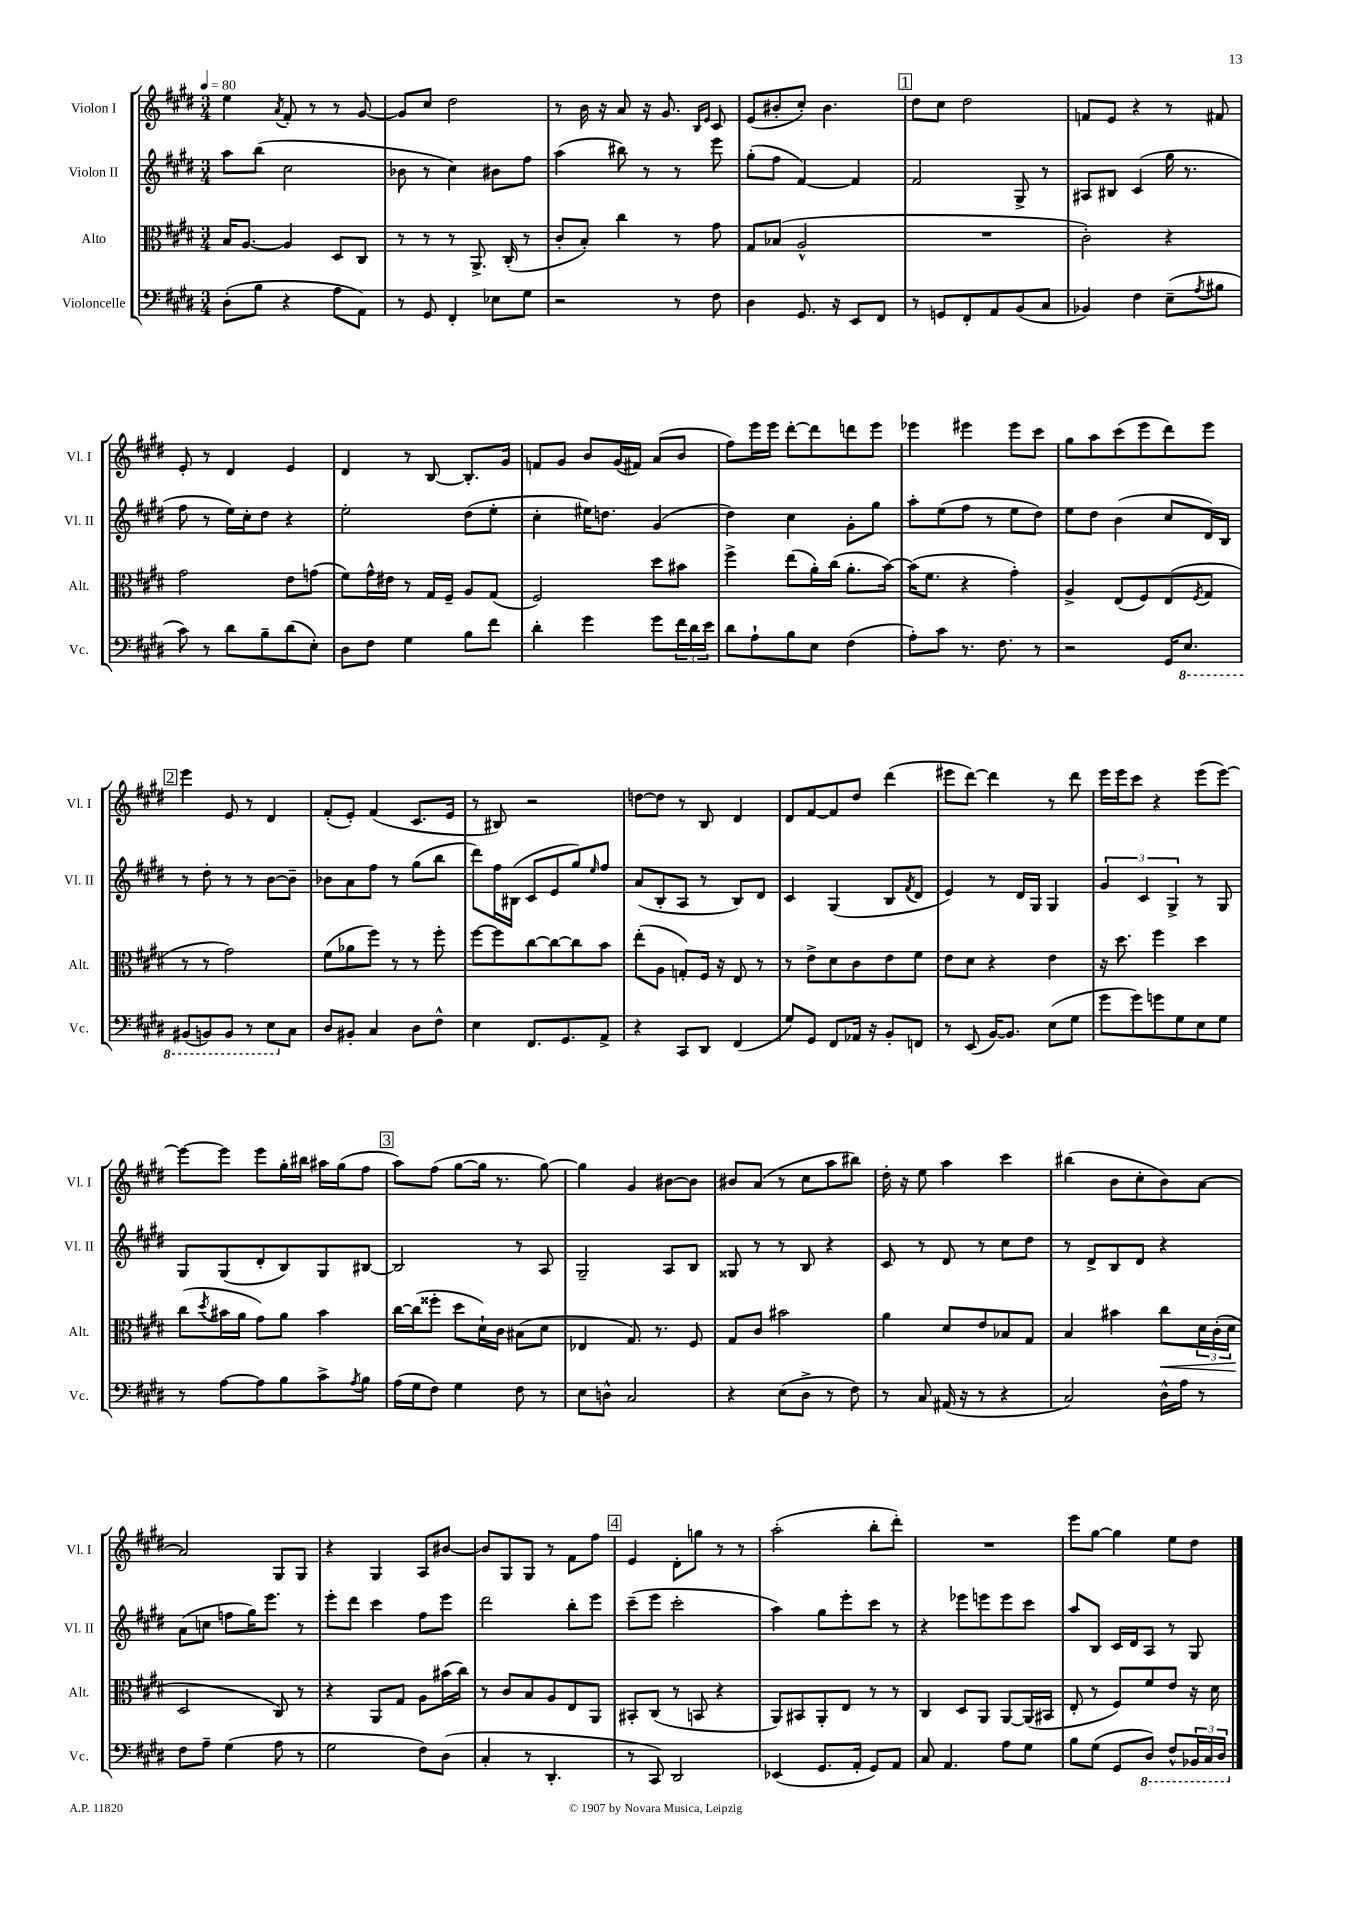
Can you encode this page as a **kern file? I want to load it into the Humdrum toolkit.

**kern	**kern	**kern	**kern
*staff4	*staff3	*staff2	*staff1
*clefF4	*clefC3	*clefG2	*clefG2
*k[f#c#g#d#]	*k[f#c#g#d#]	*k[f#c#g#d#]	*k[f#c#g#d#]
*M3/4	*M3/4	*M3/4	*M3/4
*MM80	*MM80	*MM80	*MM80
(8D#'\L	16B/LK	8aa\L	4ee\
.	[8.A/J	.	.
8B\J	.	(8bb\J	.
.	.	.	8qa/
4r	4A/]	2cc#\	8f#'/
.	.	.	8r
8A\L	8D#/L	.	8r
8AA\J)	8C#/J	.	[8g#/
=	=	=	=
8r	8r	8b-\	8g#/]L
8GG#/	8r	8r	8cc#/J
4FF#'/	8r	4cc#\)	2dd#\
.	8.AA^/	.	.
8E-\L	.	8b#\L	.
.	(16C#'/	.	.
8G#\J	8r	8ff#\J	.
=	=	=	=
2r	8c#'/L	(4aa\	8r
.	8B'/J)	.	16b\
.	.	.	16r
.	4cc#\	8bb#\)	8a/
.	.	8r	16r
.	.	.	8.g#/
8r	8r	8r	.
.	.	.	16qqB/LL
.	.	.	16qqe/JJ
8F#\	8g#\	8eee\	8c#/
=	=	=	=
4D#\	8G#/L	(8gg#'\L	(8e/L
.	(8B-/J	8ff#\J	8b#'/
8.GG#/	2A^^/	[4f#/)	8cc#'/J)
.	.	.	4.b#\
16r	.	.	.
8EE/L	.	4f#/]	.
8FF#/J	.	.	.
=	=	=	=
8r	2.r	2f#/	8dd#\L
8GG/L	.	.	8cc#\J
8FF#'/	.	.	2dd#\
8AA/	.	.	.
(8BB/	.	8G#^/	.
8C#/J	.	8r	.
=	=	=	=
4BB-/)	2c#'\)	8A#/L	8f/L
.	.	8B#/J	8e/J
4F#\	.	(4c#/	4r
(8E~\L	4r	16gg#\	8r
.	.	8.r	.
8qA/	.	.	.
8B#\J	.	.	8f#/
=	=	=	=
8c#\)	2g#\	8ff#\	8e'/
8r	.	8r	8r
8d#\L	.	16ee\LL)	4d#/
.	.	16cc#'\J	.
8B~\	.	8dd#\J	.
(8d#\	8e\L	4r	4e/
8E'\J)	(8g\J	.	.
=	=	=	=
8D#\L	8f#\L)	2ee'\	4d#/
8F#\J	16g#^^\L	.	.
.	16e#\JJ	.	.
4G#\	8r	.	8r
.	16G#/LL	.	[8B/
.	16F#~/JJ	.	.
8B\L	8A/L	(8dd#\L	8.B'/]L
8f#\J	(8G#/J	8ee'\J	.
.	.	.	16g#/Jk
=	=	=	=
4d#'\	2F#/)	4cc#'\	8f/L
.	.	.	8g#/J
4g#\	.	16ee#\LK)	8b/L
.	.	8.dd\J	.
.	.	.	(16g#/L
.	.	.	16f#/JJ)
8g#\L	8dd#\L	(4g#/	(8a/L
24f#\L	8b#\J	.	8b/J
24d#\	.	.	.
24e\JJ	.	.	.
=	=	=	=
8d#\L	4ff#^\	4dd#\)	8ff#\L)
8A`\	.	.	16eee\L
.	.	.	16eee\JJ
8B\	(8ee\L	4cc#\	[8ddd#'\L
8E\J	16a'\L)	.	8ddd#\]
.	(16cc#\JJ	.	.
(4F#\	8.a'\L	8g#'\L	8ddd\
.	.	8gg#\J	8eee\J
.	[16b\Jk)	.	.
=	=	=	=
8A'\L)	(16b\]LK	8aa'\L	4eee-\
.	8.f#\J	.	.
8c#\J	.	(8ee\	.
8.r	4r	8ff#\J	4eee#\
.	.	8r	.
8.F#\	.	.	.
.	4g#'\)	8ee\L	8eee#\L
8r	.	8dd#\J)	8ccc#\J
=	=	=	=
2r	4A^/	8ee\L	8gg#\L
.	.	8dd#\J	8aa\
.	(8E/L	(4b\	(8ccc#\
.	8F#/)	.	8eee\
16GG#/LK	(8E/	8cc#/L	8ddd#\)
8.EE/J	.	.	.
.	8qF#/	.	.
.	8G#/J	16d#/L)	8eee\J
.	.	16B/JJ	.
=	=	=	=
(8BBB#/L	8r	8r	4eee\
8BBB/)	8r	8dd#'\	.
8BBB/J	2g#\)	8r	8e/
8r	.	8r	8r
8EE\L	.	[8b\L	4d#/
8C#\J	.	8b~\]J	.
=	=	=	=
8D#/L	(8f#\L	8b-\L	(8f#'/L
8BB#'/J	8a-\	8a\	8e'/J)
4C#/	8ff#\J)	8ff#\J	(4f#/
.	8r	8r	.
8D#\L	8r	(8gg#\L	8.c#/L
8F#^^\J	8ff#'\	8bb\J	.
.	.	.	16e/Jk
=	=	=	=
4E\	[8ff#\L	8ddd#\L)	8r
.	8ff#\]	16ff#\L	8B#/)
.	.	(16B#\JJ	.
8.FF#/L	[8cc#\	8c#/L	2r
.	8cc#\_	8e/	.
8.GG#/	.	.	.
.	8cc#\]	8gg#/)	.
.	.	16qqee/	.
8AA^/J	8b\J	8ff#/J	.
=	=	=	=
4r	(8ee'\L	(8a/L	[8dd\L
.	8A\J	8B'/	8dd\]J
8CC#/L	8G'/L)	8A/J	8r
8DD#/J	16F#/Jk	8r	8B/
.	16r	.	.
(4FF#/	8E/	8B/L)	4d#/
.	8r	8d#/J	.
=	=	=	=
8G#/L)	8r	4c#/	8d#/L
8GG#/J	8e^\L	.	[8f#/
8FF#/L	8d#\	(4G#/	8f#/]
16AA-/Jk	8c#\	.	8dd#/J
16r	.	.	.
8BB'/L	8e\	8B/L	(4ddd#\
.	.	8qf#/	.
8FF/J	8f#\J	8d#/J	.
=	=	=	=
8r	8e\L	4e/)	8eee#\L
(8EE/	8d#\J	.	[8ddd#\J)
[16BB/LK)	4r	8r	4ddd#\]
8.BB/]J	.	.	.
.	.	16d#/LL	.
.	.	16G#/JJ	.
(8E\L	4e\	4G#/	8r
8G#\J	.	.	8ddd#\
=	=	=	=
8g#\L	16r	6g#/	16eee\LL
.	8.dd#\	.	16eee\J
8g#\)	.	.	8ccc#\J
.	.	6c#/	.
8g\	4ff#\	.	4r
.	.	6G#^/	.
8G#\	.	.	.
8E\	4dd#\	8r	(8eee\L
8G#\J	.	8G#/	[8eee\J)
=	=	=	=
8r	(8cc#\L	8G#/L	8eee\_L
.	8qdd#/	.	.
[8A\L	16b#\L	(8G#/	8eee\]J
.	16a\JJ	.	.
8A\]	8g#\L)	8d#'/	8eee\L
8B\	8a\J	8B/)	16gg#'\L
.	.	.	16bb#\JJ
8c#^\	4b#\	8G#/	16aa#\LL
.	.	.	(16gg#\J
8qA/	.	.	.
8B\J	.	[8B#/J	8ff#\J
=	=	=	=
(16A\LL	[16cc#\LL	2B#/]	8aa\L)
16G#\J	(16cc#\]J	.	.
8F#\J)	8ff##'\J	.	(8ff#\J
4G#\	8dd#\L	.	[8gg#\L
.	16d#`\L)	.	16gg#\]Jk
.	16c#\JJ	.	8.r
8F#\	(8B#\L	8r	.
8r	8d#\J	8A/	[8gg#\)
=	=	=	=
8E\L	4E-/	2G#~/	4gg#\]
8D^^\J	.	.	.
2C#/	8.G#/)	.	4g#/
.	8.r	.	.
.	.	8A/L	[8b#\L
.	8F#/	8B/J	8b#\]J
=	=	=	=
4r	8G#/L	8G##/	8b#/L
.	8c#/J	8r	(8a/J
(8E\L	2b#\	8r	8r
8D#^\J	.	8B/	8cc#\L
8r	.	4r	8aa\
8F#\)	.	.	8bb#\J)
=	=	=	=
8r	4a\	8c#/	16dd#'\
.	.	.	16r
8C#/	.	8r	8ee\
(16AA#/	8d#/L	8d#/	4aa\
16r	.	.	.
8r	8e/	8r	.
4r	8B-/	8cc#\L	4ccc#\
.	8G#/J	8dd#\J	.
=	=	=	=
2C#/)	4B/	8r	(4bb#\
.	.	8d#^/L	.
.	4b#\	8B/	8b\L
.	.	8d#/J	8cc#'\
16D#^^\LL	8cc#\L	4r	8b\)
16A\JJ	.	.	.
8r	24d#\L	.	[8a\J
.	(24c#'\	.	.
.	24d#\JJ	.	.
=	=	=	=
8F#\L	2D#/	(8a\L	2a/]
8A~\J	.	8cc\J	.
(4G#\	.	8ff\L	.
.	.	16gg#\K)	.
.	.	8.eee\J	.
8A\	8C#/)	.	8G#/L
8r	8r	8r	8G#/J
=	=	=	=
2G#\	4r	8eee'\L	4r
.	.	8ddd#\J	.
.	8AA/L	4ccc#\	4G#/
.	8G#/J	.	.
8F#\L)	8A\L	8ff#\L	8A/L
(8D#\J	(16b#\L	8eee\J	[8b#/J
.	16cc#\JJ)	.	.
=	=	=	=
4C#'/	8r	2ddd#\	8b#/]L
.	8c#/L	.	8G#/
8r	8B/	.	8G#/J
4.DD#'/	8A/	.	8r
.	8E/	8bb'\L	8f#\L
.	8AA/J	8eee\J	8ff#\J
=	=	=	=
8r	8BB#'/L	(8ccc#~\L	4e/
8CC#/)	(8C#/J	8eee\J	.
2DD#/	8r	2ccc#'\	8d#'\L
.	8BB/	.	8gg\J
.	4r	.	8r
.	.	.	8r
=	=	=	=
(4EE-/	8AA/L)	4aa\)	(2aa'\
.	8BB#/	.	.
8.GG#/L	8AA'/	8gg#\L	.
.	8E/J	8eee'\	.
16AA'/Jk	.	.	.
8GG#/L)	8r	8ccc#\J	8bb'\L
8AA/J	8r	8r	8ddd#'\J)
=	=	=	=
8C#/	4C#/	4r	2.r
4.AA/	.	.	.
.	8D#/L	8eee-\L	.
.	8AA/J	8eee\	.
8A\L	[8AA/L	8eee\	.
8G#\J	(16AA/]L	8ccc#\J	.
.	16BB#/JJ	.	.
=	=	=	=
8B\L	8E'/	8aa/L	8eee\L
(8G#\J	8r	8B/J	[8gg#\J
8GG#/L	8F#/L)	16c#/LL	4gg#\]
.	.	16d#/J	.
8DD#/J)	8f#/	8A/J	.
8FF#^^/L	8e/J	8r	8ee\L
24BBB-/L	16r	8G#/	8dd#\J
24CC#/	.	.	.
.	16d#\	.	.
24DD#/JJ	.	.	.
==	==	==	==
*-	*-	*-	*-
